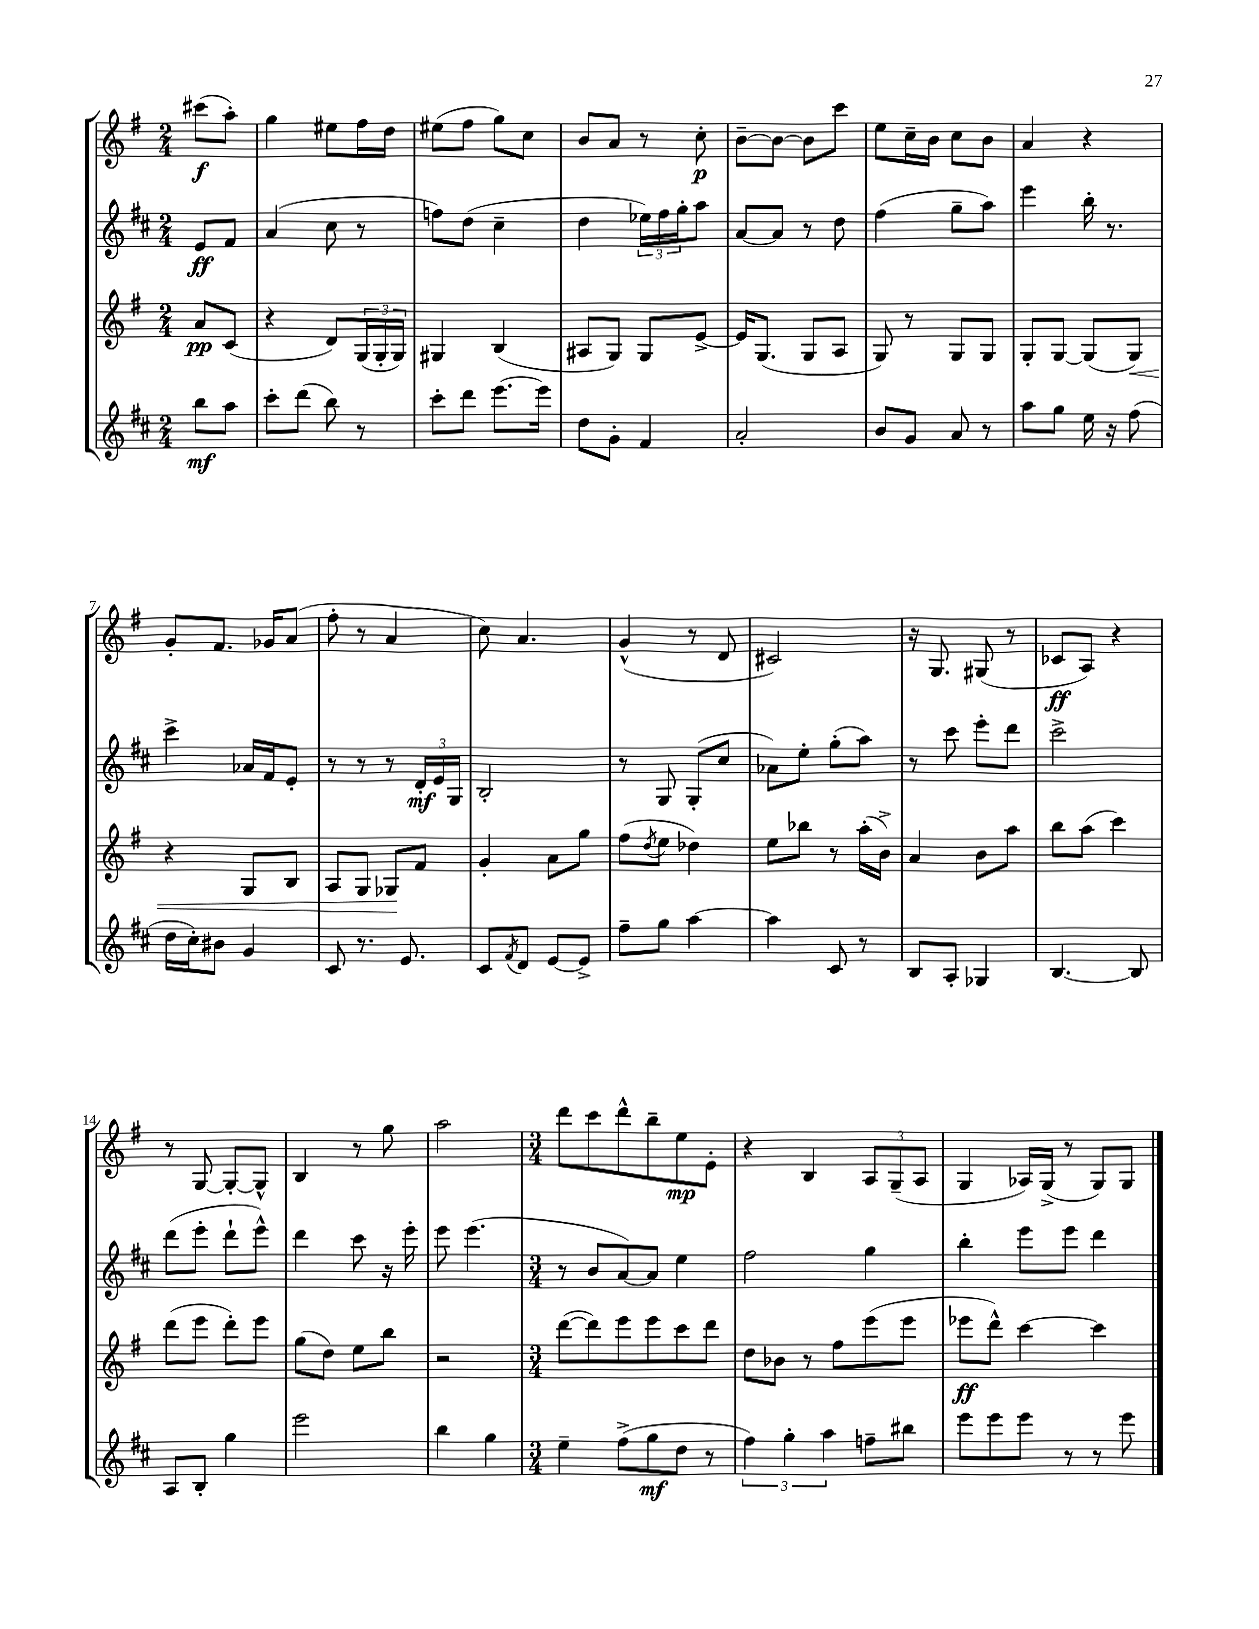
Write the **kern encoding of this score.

**kern	**dynam	**kern	**dynam	**kern	**dynam	**kern	**dynam
*part4	*part4	*part3	*part3	*part2	*part2	*part1	*part1
*staff4	*staff4	*staff3	*staff3	*staff2	*staff2	*staff1	*staff1
*clefG2	*	*clefG2	*	*clefG2	*	*clefG2	*
*k[f#c#]	*	*k[f#]	*	*k[f#c#]	*	*k[f#]	*
*M2/4	*	*M2/4	*	*M2/4	*	*M2/4	*
=	=	=	=	=	=	=	=
8bb\L	mf	8a/L	pp	8e/L	ff	(8ccc#X\L	f
8aa\J	.	(8c/J	.	8f#/J	.	8aa'\J)	.
=1	=1	=1	=1	=1	=1	=1	=1
8ccc#'\L	.	4r	.	(4a/	.	4gg\	.
(8ddd\J	.	.	.	.	.	.	.
8bb\)	.	8d/L)	.	8cc#\	.	8ee#X\L	.
8r	.	(24G/L	.	8r	.	16ff#\L	.
.	.	24G'/	.	.	.	.	.
.	.	.	.	.	.	16dd\JJ	.
.	.	24G/JJ)	.	.	.	.	.
=2	=2	=2	=2	=2	=2	=2	=2
8ccc#'\L	.	4G#X/	.	8ffn\L)	.	(8ee#X\L	.
8ddd\J	.	.	.	(8dd\J	.	8ff#\J	.
[8.eee\L	.	(4B/	.	4cc#~\	.	8gg\L)	.
.	.	.	.	.	.	8cc\J	.
16eee\Jk]	.	.	.	.	.	.	.
=3	=3	=3	=3	=3	=3	=3	=3
8dd\L	.	8A#X/L	.	4dd\	.	8b/L	.
8g'\J	.	8G/J)	.	.	.	8a/J	.
4f#/	.	8G/L	.	24ee-X\LL)	.	8r	.
.	.	.	.	24ff#\	.	.	.
.	.	.	.	24gg'\J	.	.	.
.	.	[8e^/J	.	8aa\J	.	8cc'\	p
=4	=4	=4	=4	=4	=4	=4	=4
2a'/	.	16e/KL]	.	[8a/L	.	[8b~\L	.
.	.	(8.G/J	.	.	.	.	.
.	.	.	.	8a/J]	.	8b\J_	.
.	.	8G/L	.	8r	.	8b\L]	.
.	.	8A/J	.	8dd\	.	8ccc\J	.
=5	=5	=5	=5	=5	=5	=5	=5
8b/L	.	8G/)	.	(4ff#\	.	8ee\L	.
8g/J	.	8r	.	.	.	16cc~\L	.
.	.	.	.	.	.	16b\JJ	.
8a/	.	8G/L	.	8gg~\L	.	8cc\L	.
8r	.	8G/J	.	8aa\J)	.	8b\J	.
=6	=6	=6	=6	=6	=6	=6	=6
8aa\L	.	8G'/L	.	4eee\	.	4a/	.
8gg\J	.	[8G/J	.	.	.	.	.
16ee\	.	(8G/L]	.	16bb'\	.	4r	.
16r	.	.	.	8.r	.	.	.
!	!	!	!LO:HP:b	!	!	!	!
(8ff#\	.	8G/J)	<	.	.	.	.
!!LO:LB:g=z
=7	=7	=7	=7	=7	=7	=7	=7
16dd\LL	.	4r	.	4ccc#^\	.	8g'/L	.
16cc#'\J)	.	.	.	.	.	.	.
8b#X\J	.	.	.	.	.	8.f#/J	.
4g/	.	8G/L	.	16a-X/LL	.	.	.
.	.	.	.	16f#/J	.	16g-X/KL	.
.	.	8B/J	.	8e'/J	.	(8a/J	.
=8	=8	=8	=8	=8	=8	=8	=8
8c#/	.	8A/L	.	8r	.	8ff#'\	.
8.r	.	8G/J	.	8r	.	8r	.
.	.	8G-X/L	.	8r	.	4a/	.
8.e/	.	.	.	.	.	.	.
.	.	8f#/J	[	24d'/LL	mf	.	.
.	.	.	.	24e/	.	.	.
.	.	.	.	24G/JJ	.	.	.
=9	=9	=9	=9	=9	=9	=9	=9
8c#/L	.	4g'/	.	2B'/	.	8cc\)	.
8qf#/	.	.	.	.	.	.	.
8d/J	.	.	.	.	.	4.a/	.
[8e/L	.	8a\L	.	.	.	.	.
8e^/J]	.	8gg\J	.	.	.	.	.
=10	=10	=10	=10	=10	=10	=10	=10
8ff#~\L	.	(8ff#\L	.	8r	.	(4g^^/	.
.	.	8qdd/	.	.	.	.	.
8gg\J	.	8ee\J	.	8G/	.	.	.
[4aa\	.	4dd-X\)	.	(8G'/L	.	8r	.
.	.	.	.	8cc#/J	.	8d/	.
=11	=11	=11	=11	=11	=11	=11	=11
4aa\]	.	8ee\L	.	8a-X\L)	.	2c#X/)	.
.	.	8bb-X\J	.	8ee'\J	.	.	.
8c#/	.	8r	.	(8gg'\L	.	.	.
8r	.	(16aa'\LL	.	8aa\J)	.	.	.
.	.	16b^\JJ)	.	.	.	.	.
=12	=12	=12	=12	=12	=12	=12	=12
8B/L	.	4a/	.	8r	.	16r	.
.	.	.	.	.	.	8.G/	.
8A'/J	.	.	.	8ccc#\	.	.	.
4G-X/	.	8b\L	.	8eee'\L	.	(8G#X/	.
.	.	8aa\J	.	8ddd\J	.	8r	.
=13	=13	=13	=13	=13	=13	=13	=13
[4.B/	.	8bb\L	.	2ccc#^\	.	8c-X/L	ff
.	.	(8aa\J	.	.	.	8A/J)	.
.	.	4ccc\)	.	.	.	4r	.
8B/]	.	.	.	.	.	.	.
!!LO:LB:g=z
=14	=14	=14	=14	=14	=14	=14	=14
8A/L	.	(8ddd\L	.	(8ddd\L	.	8r	.
8B'/J	.	8eee\J	.	8eee'\J	.	[8G/	.
4gg\	.	8ddd'\L)	.	8ddd`\L	.	8G'/L_	.
.	.	8eee\J	.	8eee^^\J)	.	8G^^/J]	.
=15	=15	=15	=15	=15	=15	=15	=15
2eee\	.	(8gg\L	.	4ddd\	.	4B/	.
.	.	8dd\J)	.	.	.	.	.
.	.	8ee\L	.	8ccc#\	.	8r	.
.	.	8bb\J	.	16r	.	8gg\	.
.	.	.	.	16eee'\	.	.	.
=16	=16	=16	=16	=16	=16	=16	=16
4bb\	.	2r	.	8eee\	.	2aa\	.
.	.	.	.	(4.eee\	.	.	.
4gg\	.	.	.	.	.	.	.
=17	=17	=17	=17	=17	=17	=17	=17
*M3/4	*	*M3/4	*	*M3/4	*	*M3/4	*
4ee~\	.	([8ddd\L	.	8r	.	8ddd\L	.
.	.	8ddd\])	.	8b/L	.	8ccc\	.
(8ff#^\L	.	8eee\	.	[8a/)	.	8ddd^^\	.
8gg\	mf	8eee\	.	8a/J]	.	8bb~\	.
8dd\J	.	8ccc\	.	4ee\	.	8ee\	mp
8r	.	8ddd\J	.	.	.	8e'\J	.
=18	=18	=18	=18	=18	=18	=18	=18
6ff#\)	.	8dd\L	.	2ff#\	.	4r	.
.	.	8b-X\J	.	.	.	.	.
6gg'\	.	.	.	.	.	.	.
.	.	8r	.	.	.	4B/	.
6aa\	.	.	.	.	.	.	.
.	.	8ff#\L	.	.	.	.	.
8ffn~\L	.	(8eee\	.	4gg\	.	12A/L	.
.	.	.	.	.	.	(12G~/	.
8bb#X\J	.	8eee\J	.	.	.	.	.
.	.	.	.	.	.	12A/J	.
=19	=19	=19	=19	=19	=19	=19	=19
8eee\L	.	8eee-X\L	ff	4bb'\	.	4G/	.
8eee\	.	8ddd^^\J)	.	.	.	.	.
8eee\J	.	[4ccc\	.	8eee\L	.	16A-X/LL)	.
.	.	.	.	.	.	(16G^/JJ	.
8r	.	.	.	8eee\J	.	8r	.
8r	.	4ccc\]	.	4ddd\	.	8G/L)	.
8eee\	.	.	.	.	.	8G/J	.
==	==	==	==	==	==	==	==
*-	*-	*-	*-	*-	*-	*-	*-
